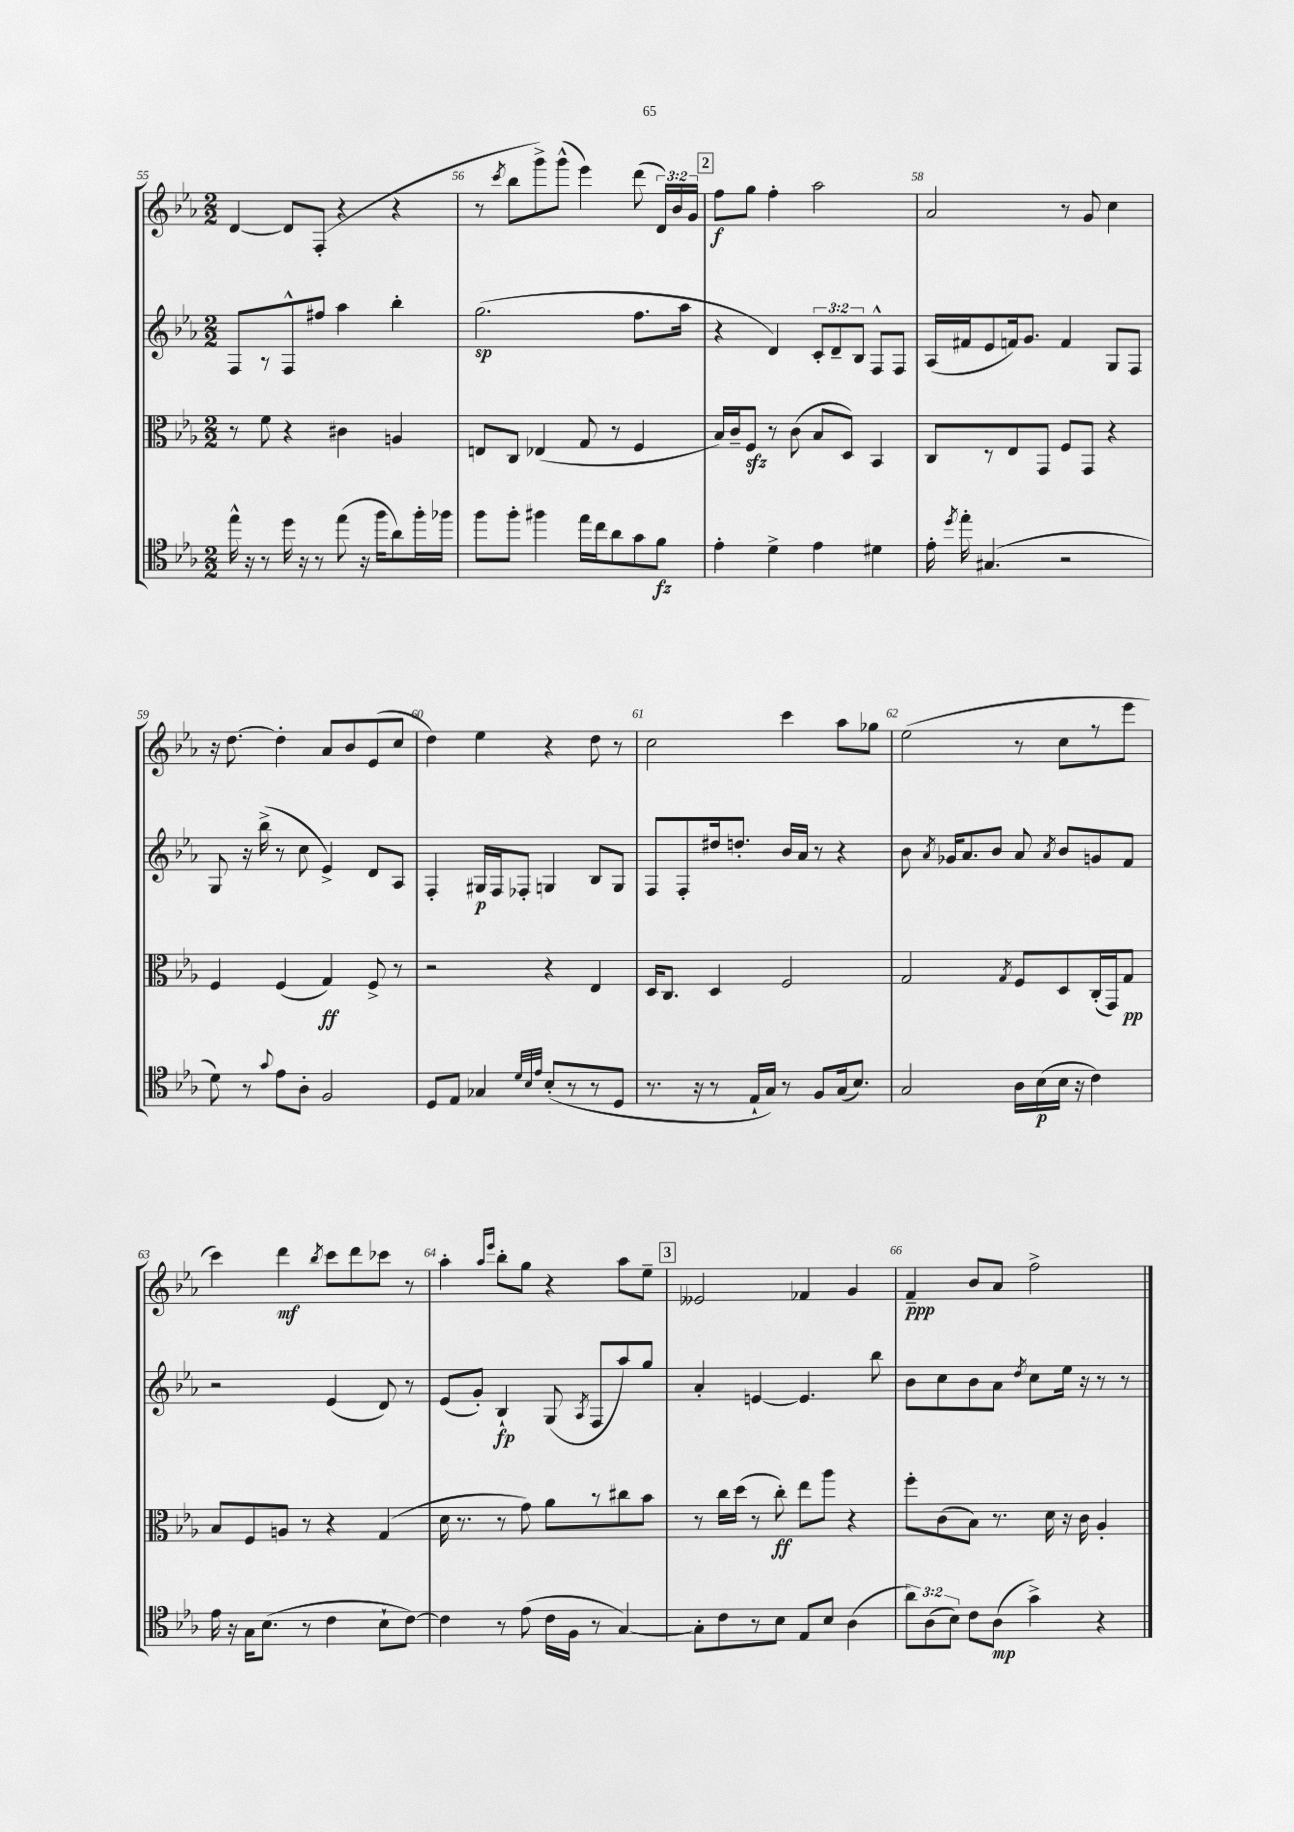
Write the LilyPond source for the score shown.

<<
\new StaffGroup <<
\new Staff = "s0" {
    \clef treble \key ees \major \numericTimeSignature \time 2/2 \override Staff.TupletNumber.text = #tuplet-number::calc-fraction-text
    \autoBeamOff d'4~ d'8[ f8]-.( r4 r4 |
    r8 \acciaccatura { c'''8 } bes''8[ g'''8->) g'''8]-^( ees'''4) d'''8( \tuplet 3/2 { d'16[) bes'16 g'16] } |
    \mark \markup { \box "2" } f''8[\f g''8] f''4-. aes''2 |
    aes'2 r8 g'8 c''4 |
    r16 d''8.~ d''4-. aes'8[ bes'8 ees'8( c''8] |
    d''4) ees''4 r4 d''8 r8 |
    c''2 c'''4 aes''8[ ges''8] |
    ees''2( r8 c''8[ r8 ees'''8] |
    c'''4) d'''4\mf \acciaccatura { bes''8 } c'''8[ d'''8 ces'''8] r8 |
    aes''4-. \grace { aes''16[ ees'''16] } bes''8[-. g''8] r4 aes''8[ ees''8]-- |
    \mark \markup { \box "3" } eeses'2 fes'4 g'4 |
    f'4--\ppp bes'8[ aes'8] f''2-> \bar "|." |
}
\new Staff = "s1" {
    \clef treble \key ees \major \numericTimeSignature \time 2/2 \override Staff.TupletNumber.text = #tuplet-number::calc-fraction-text
    \autoBeamOff f8[ r8 f8-^ fis''8] aes''4 bes''4-. |
    g''2.\sp( f''8.[ aes''16] |
    \mark \markup { \box "2" } r4 d'4) \tuplet 3/2 { c'8[-. d'8-- bes8] } f8[-^ f8] |
    aes16[( fis'16 ees'8 f'16) g'8.] f'4 g8[ f8] |
    g8 r16 bes''16->( r8 c''8 ees'4->) d'8[ aes8] |
    f4-. gis16[\p f16 fes8]-. g4 bes8[ g8] |
    f8[ f8-. dis''16 d''8.]-. bes'16[ aes'16] r8 r4 |
    bes'8 \acciaccatura { aes'8 } ges'16[ aes'8. bes'8] aes'8 \acciaccatura { aes'8 } bes'8[ g'8 f'8] |
    r2 ees'4( d'8) r8 |
    ees'8[( g'8]-.) bes4-!\fp g8( \acciaccatura { aes8 } f8[ aes''8) g''8] |
    \mark \markup { \box "3" } aes'4-. e'4~ e'4. bes''8 |
    bes'8[ c''8 bes'8 aes'8] \acciaccatura { d''8 } c''8[ ees''16] r16 r8 r8 \bar "|." |
}
\new Staff = "s2" {
    \clef alto \key ees \major \numericTimeSignature \time 2/2
    \autoBeamOff r8 f'8 r4 cis'4 a4 |
    e8[ c8] ees4( g8 r8 f4 |
    \mark \markup { \box "2" } bes16[) c'16-- f8]\sfz r8 c'8( bes8[ d8]) bes,4 |
    c8[ r8 ees8 g,8] f8[ g,8] r4 |
    f4 f4( g4\ff) f8-> r8 |
    r2 r4 ees4 |
    d16[ c8.] d4 f2 |
    g2 \acciaccatura { g8 } f8[ d8 c16-.( g,16) g8]\pp |
    bes8[ f8 a8] r8 r4 g4( |
    d'16 r8. r8 g'8) aes'8[ r8 cis''8 bes'8] |
    \mark \markup { \box "3" } r8 c''16[ d''16]( r8 c''8-.\ff) ees''8[ aes''8] r4 |
    f''8[-. c'8( bes8]) r8. d'16 r16 c'16 aes4-. \bar "|." |
}
\new Staff = "s3" {
    \clef tenor \key ees \major \numericTimeSignature \time 2/2 \override Staff.TupletNumber.text = #tuplet-number::calc-fraction-text
    \autoBeamOff ees''16-^ r16 r8 d''16 r16 r8 ees''8( r16 f''16[ aes'8) f''16-. fes''16] |
    f''8[ f''8]-. fis''4 ees''16[ c''16 aes'8 g'8 f'8]\fz |
    \mark \markup { \box "2" } ees'4-. d'4-> ees'4 dis'4 |
    ees'16-. \acciaccatura { d''8 } ees''16-. gis4.( r2 |
    d'8) r8 \appoggiatura { g'8 } ees'8[ aes8]-. f2 |
    d8[ ees8] ges4 \grace { d'32[ bes32 ees'32] } bes8[-.( r8 r8 d8] |
    r8. r16 r8 ees16[-! g16]) r8 f8[ g16( bes8.]) |
    g2 aes16[ bes16\p( bes16] r16 c'4) |
    ees'16 r16 g16[ bes8.]( r8 c'4 bes8[-! c'8]~) |
    c'4 r8 ees'8( c'16[ f16] r8 g4~) |
    \mark \markup { \box "3" } g8[-. c'8 r8 bes8] ees8[ bes8] aes4( |
    \tuplet 3/2 { aes'8[) aes8( bes8]) } c'8[ aes8]\mp( g'4->) r4 \bar "|." |
}
>>
>>
\layout { \context { \Score currentBarNumber = #55 \override BarNumber.break-visibility = ##(#f #t #t) barNumberVisibility = #all-bar-numbers-visible } }
